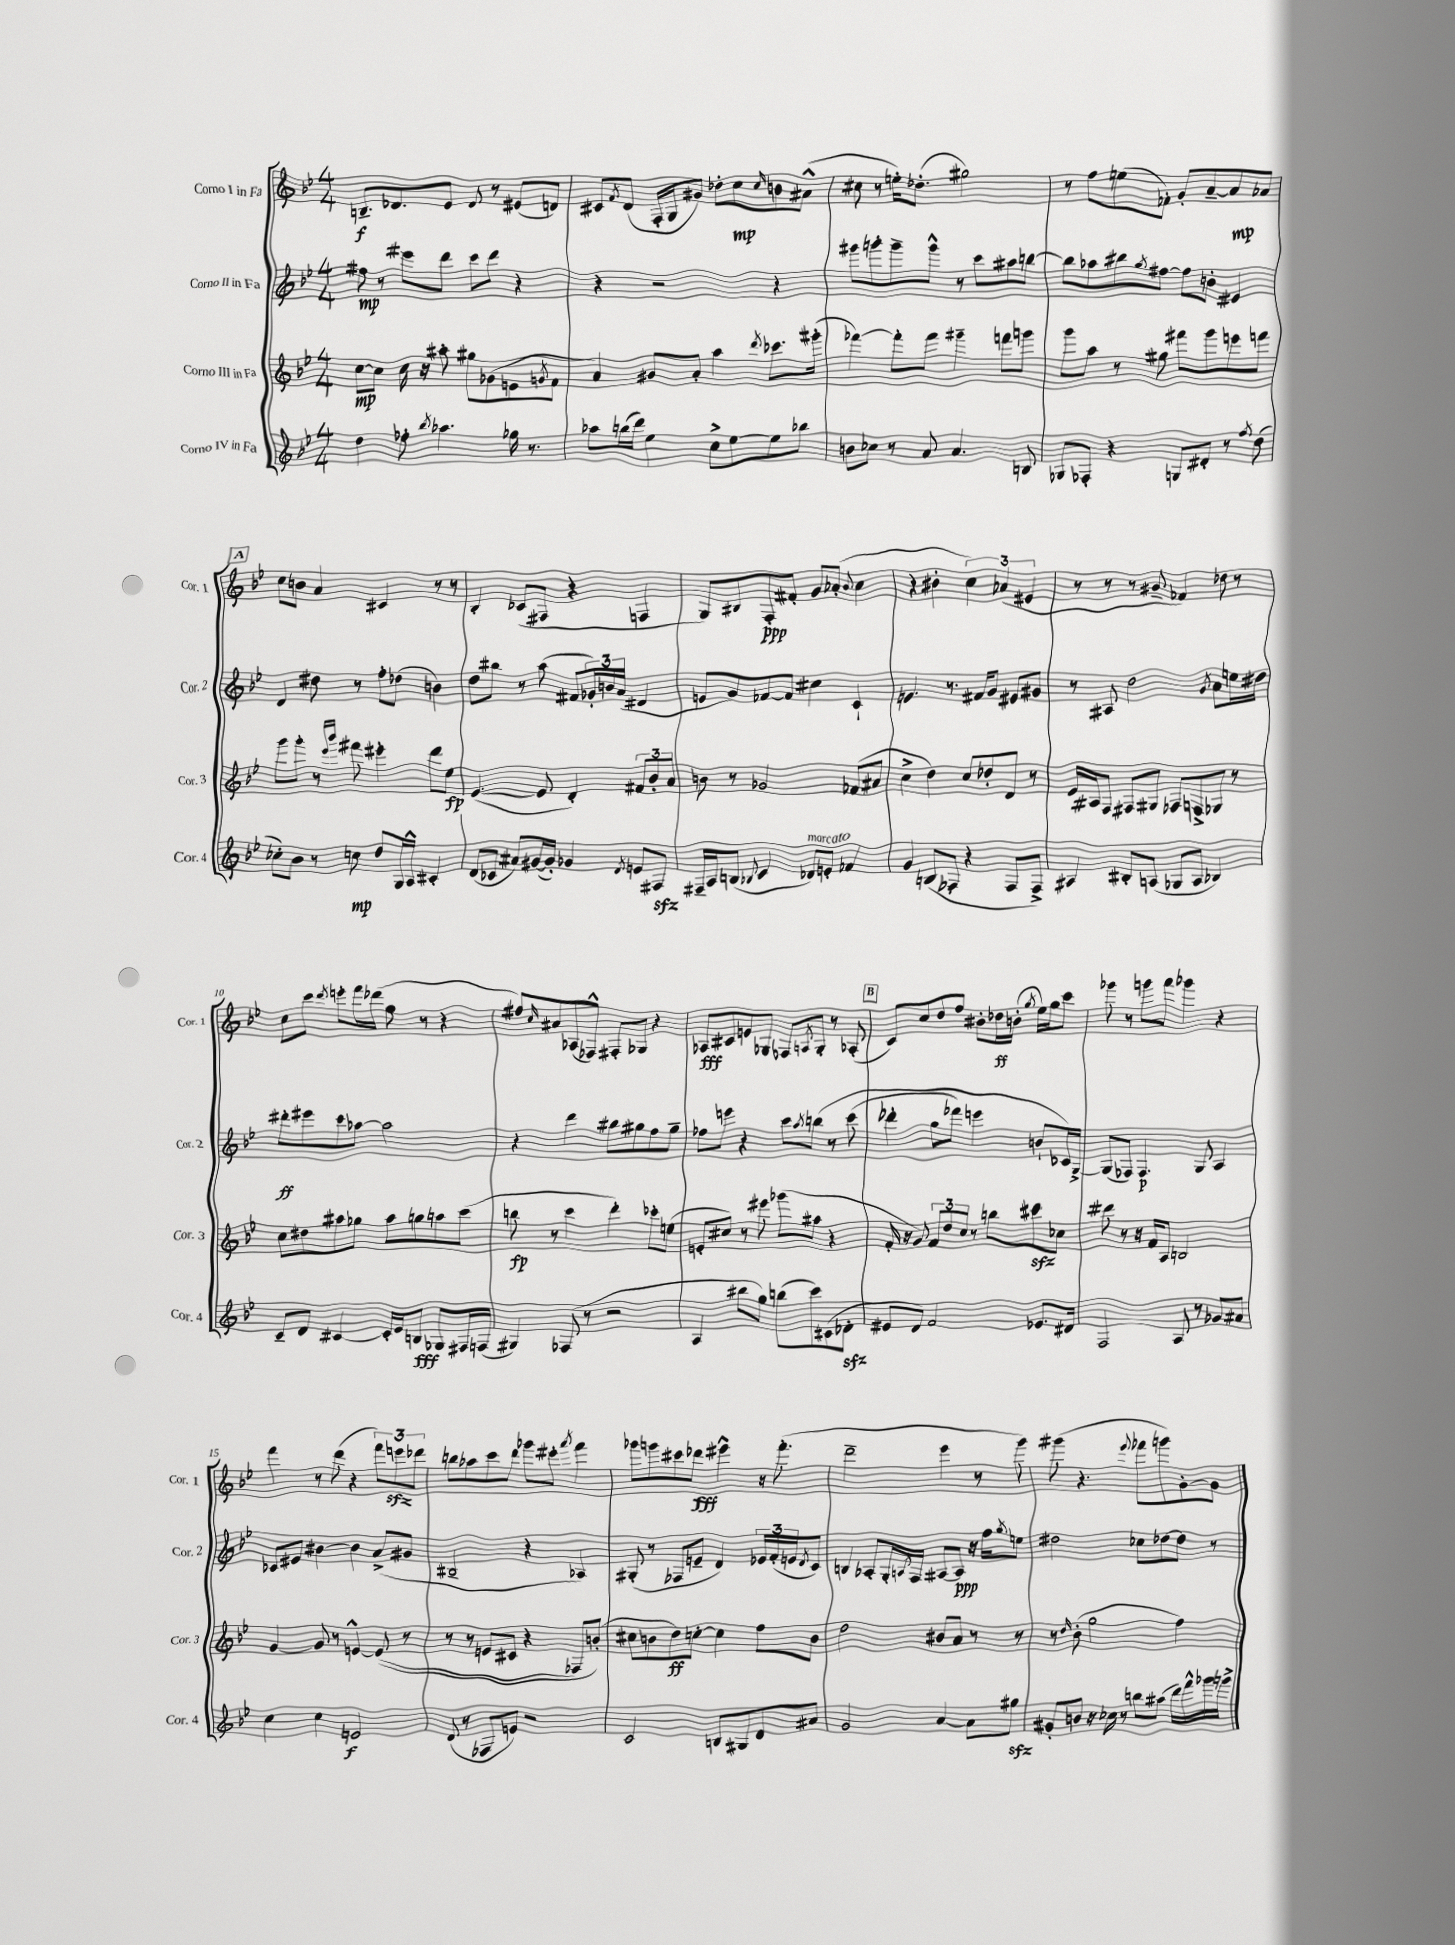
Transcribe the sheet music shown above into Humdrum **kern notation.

**kern	**kern	**kern	**kern
*staff4	*staff3	*staff2	*staff1
*clefG2	*clefG2	*clefG2	*clefG2
*k[b-e-]	*k[b-e-]	*k[b-e-]	*k[b-e-]
*M4/4	*M4/4	*M4/4	*M4/4
4dd	[8cc	8ff#	8.B~
.	8cc]	8r	.
.	.	.	8.d-
8ff-'	16cc	8eee#	.
.	16r	.	.
8qbb-	.	.	.
4.aa-	8aa#'	8ddd	8e-
.	8gg#	8ccc	8d-
.	(8g-	8ddd	8r
16gg-	8e	4r	(8e#
8.r	.	.	.
.	8qg	.	.
.	8f	.	8d)
=	=	=	=
8aa-	4a)	4r	8c#
.	.	.	8qf
(16bb	.	.	(8d
16ddd)	.	.	.
4ee-	8g#	2r	16F'
.	.	.	16G
.	8a'	.	8g#)
8cc^	4aa	.	8dd-'
[8ee-	.	.	8cc
.	8qddd	.	16qqcc
8ee-]	8.ccc-	4r	8b
8bb-	.	.	(8a#^^
.	(16ggg#'	.	.
=	=	=	=
8b	[4fff-)	8ggg#	8cc#
8cc-	.	8ggg'	8r
8r	8fff-']	8ggg~	16ee')
.	.	.	(8.dd-'
8a	8fff-	8ggg^^	.
4.a	4ggg#~	8r	2gg#)
.	.	8ccc	.
.	8fff	8aa#	.
8B	8ggg	[8bb	.
=	=	=	=
8G-	8ggg	8bb]	8r
8F-'	8aa	8aa-	8ff
4r	8r	8bb#	(8ee
.	.	8qgg	.
.	8gg#	[8ff#	8f-')
8G	8fff#	8ff#]	8g'
8d#'	8ggg	8b'	[8a~
8r	8eee	4e#	8a]
8qff	.	.	.
(8dd	8fff	.	8a-
=	=	=	=
8cc-')	8ggg	4d	8cc
8b-	8ggg'	.	8b
8r	8r	8dd#	4a
.	16qqeee-	.	.
.	16qqbbb-	.	.
8cc	8fff#	8r	.
8dd	4eee#'	8ff'	4c#
16G	.	(8dd-	.
16A^^	.	.	.
4c#'	8ddd	4b)	8r
.	8ee-	.	8r
=	=	=	=
(8d	([4.e-	8dd	4B-'
8c-	.	8bb#	.
8a#)	.	8r	(8c-
([16g#	8e-]	(8aa	8F#
16g#'])	.	.	.
4g-	4d')	8f#	4r
.	.	24g-')	.
.	.	24b	.
.	.	(24a	.
8qd	.	.	.
8e	12f#	4d#	4F
.	12b-'	.	.
8F#	.	.	.
.	12a	.	.
=	=	=	=
16F#~	8b	8e	8G)
16A	.	.	.
(8B	8r	8g)	8B#
8qqB-	.	.	.
4c	2g-	[8f-	8F'
.	.	8f-]	8f#'
8d-)	.	4cc#	8g
8e'	.	.	(8a-'
.	.	.	8qqb-
4f-	(8f-	4c`	4cc
.	8a#	.	.
=	=	=	=
4g	4cc^	4.e	4r
(8B	4dd)	.	4b#'
8F-'	.	8.r	.
4r	8cc	.	6cc)
.	.	16f#	.
.	8dd-'	8g	.
.	.	.	(6a-
8F-	8d	8e#	.
.	.	.	6e#
8F-^)	8r	8g#	.
=	=	=	=
4A#	16e-	8r	8r
.	16A#	.	.
.	8F	8A#	8r
8B#'	8F#	2dd	8r
(8A	8G#	.	8g#~
8G-	8F-	.	4f-)
8A	8F^	.	.
.	.	8qg	.
4B-)	8G-	8a	8dd-
.	8r	16ee	8r
.	.	16dd#	.
=	=	=	=
8c~	8cc	8ddd#'	8cc
8d	8dd#	8eee#	8ccc
.	.	.	8qddd
[4c#	8aa#	8ccc	8eee'
.	8gg-	[8aa-	16fff
.	.	.	(16ddd-
16c#']	8aa#	2aa-]	8gg
16e-	.	.	.
8B	8gg	.	8r
8G-	8aa	.	4r
16F#	(8ccc	.	.
(16F	.	.	.
=	=	=	=
4G#)	8bb	4r	8ff#)
.	.	.	16qqcc
.	8r	.	8a#
(8F-	4ccc	4ddd	(8A-
8r	.	.	8F-^^)
2r	4ddd')	8bb#	8F#'
.	.	8gg#	8G-
.	8ccc-'	8ff	4r
.	(8ee	8gg#~	.
=	=	=	=
4A	8e'	8ff-	8A-
.	8cc#)	8eee	8c#
8bb#	8r	4r	8e
8gg)	8eee#	.	8G-
(8bb	(8ggg-	8ccc	8F-
.	.	8qaa	8qA
8ccc)	8aa#	&(8bb	8G-'
(8c#	4r	8r	8r
8d-'	.	(8ccc	(8A-'
=	=	=	=
8e#	16f'	4ddd-'	8c)
.	16r	.	.
8d)	8g)	.	8cc
2f	12f	8gg	8dd
.	12dd	.	.
.	.	8fff-)	8ff
.	12cc	.	.
.	8r	4eee	8b#'
.	8bb	.	16dd-
.	.	.	(16b'
.	.	.	8qgg
8.e-	8ccc#	8b`	16ee-)
.	.	.	16gg
.	8cc-	16c-&)	8ccc
16d#	.	[16G^	.
=	=	=	=
2F	8ddd#	(8G]	8ggg-
.	8r	8F-)	8r
.	16r	4.F-	8ggg
.	16f	.	.
.	8A	.	8fff
8A	2B	.	4ggg-
8r	.	8G	.
8g-	.	4A	4r
8a#	.	.	.
=	=	=	=
4cc	[4g	8c-	4fff
.	.	8e#	.
4cc	8g]	[4b#	8r
.	8r	.	(8ddd
2e	[4e^^	4b#]	4r
.	&((8e]	(8a^	12fff)
.	.	.	12eee
.	8r	8g#	.
.	.	.	12ddd-
=	=	=	=
(8d	8r	2B#~	8bb
8r	8r	.	8aa-
8F-	8e	.	8ccc
8e)	8c#	.	8ddd
2r	4r	4r	8ggg-
.	.	.	8eee#'
.	.	.	8qaaa
.	8F-)	4A-)	4fff
.	(8b'&)	.	.
=	=	=	=
2c	8cc#	(8G#'	8ggg-
.	8b	8r	8ggg
.	8dd)	8F-	8ccc#
.	[8cc'	8e~	8ddd-
8B	4cc]	4d)	4eee#^^
8G#	.	.	.
8d	8ff	24e-	16r
.	.	(24f'	.
.	.	.	(8.fff'
.	.	24e	.
.	.	8qd	.
8a#	8b	8c)	.
=	=	=	=
2g	2dd	4B	2ddd~
.	.	8A-'	.
.	.	16G'	.
.	.	8qA	.
.	.	16F	.
[4a	8b#	[8A#	4eee-
.	8a	8A#]	.
8a]	8r	16r	8r
.	.	16ff	.
.	.	8qgg	.
8gg#	8r	8ee	8ggg)
=	=	=	=
8g#'	8r	2dd#	(8ggg#
.	16qqdd	.	.
8b	(8b-'	.	4.r
16r	2gg	.	.
16cc-	.	.	.
8r	.	.	.
.	.	.	8qqeee-
8bb	.	8cc-	8fff-
(8aa#	.	[8dd-	8ggg)
16ddd)	4ff)	8dd-]	[8g'
16fff^^	.	.	.
16ggg-	.	8r	8g]
16ggg^	.	.	.
==	==	==	==
*-	*-	*-	*-
